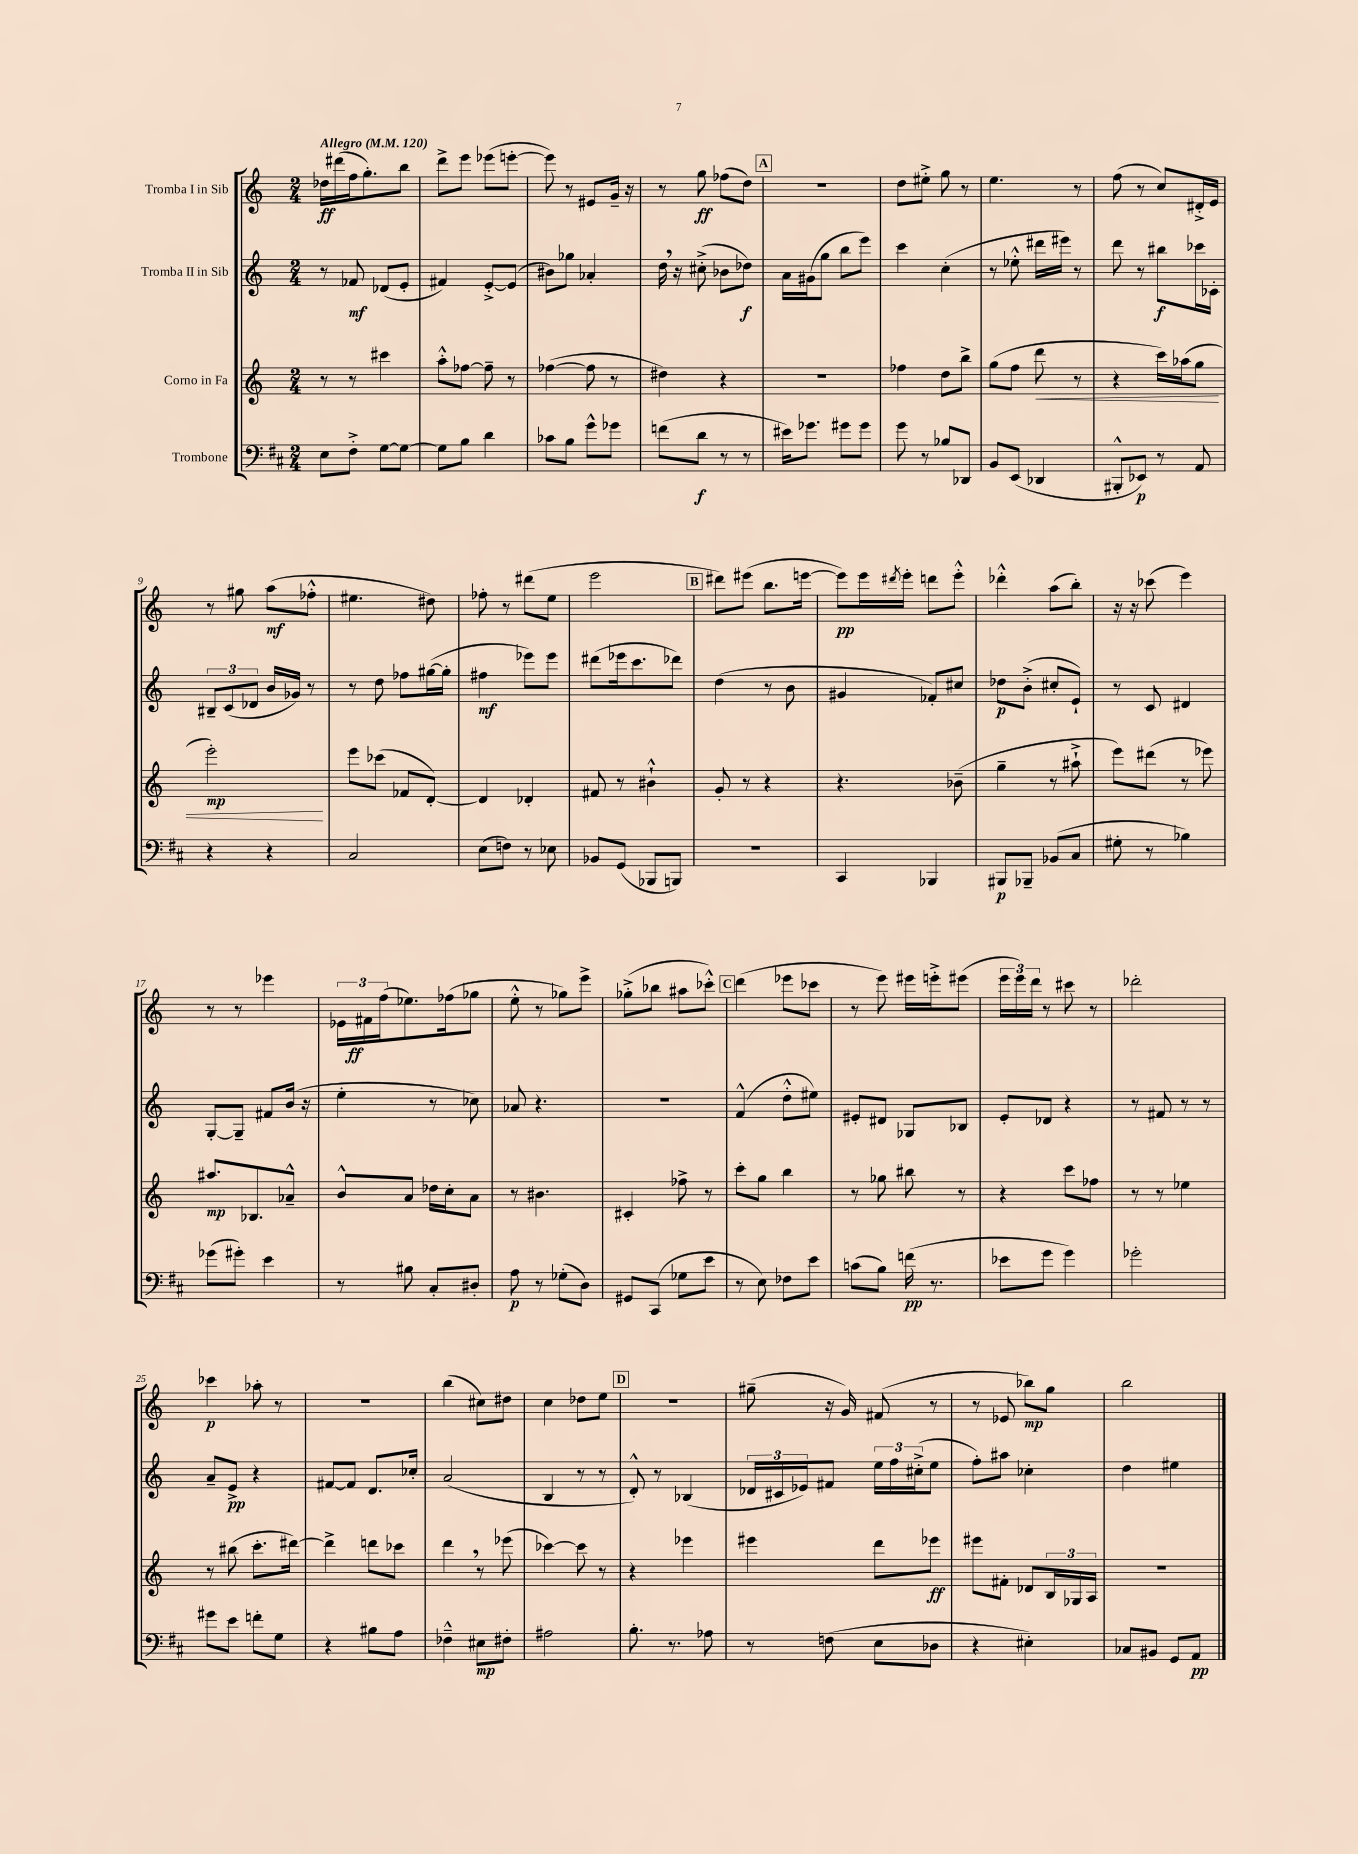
<<
\new StaffGroup <<
\new Staff = "s0" \with { instrumentName = "Tromba I in Sib" } {
    \clef treble \key c \major \numericTimeSignature \time 2/4 \tempo "Allegro" 4 = 120
    des''16\ff dis'''16( f''16 g''8.-.) b''8 |
    d'''8-> e'''8 ees'''8( e'''8~-. |
    e'''8) r8 eis'8 g'16-- r16 |
    r8 g''8\ff fes''8( d''8) |
    \mark \markup { \box "A" } R2 |
    d''8 eis''8-.-> g''8 r8 |
    e''4. r8 |
    f''8( r8 c''8) dis'16-.-> e'16 |
    r8 gis''8 a''8\mf( fes''8-.-^ |
    eis''4. dis''8) |
    fes''8-. r8 dis'''8( e''8 |
    e'''2 |
    \mark \markup { \box "B" } dis'''8) eis'''8( b''8. e'''16~ |
    e'''8\pp) e'''16 \acciaccatura { dis'''8 } e'''16-. d'''8 e'''8-.-^ |
    des'''4-.-^ a''8( b''8-.) |
    r16 r16 ces'''8( e'''4) |
    r8 r8 ees'''4 |
    \tuplet 3/2 { ees'16 fis'16\ff f''16( } ees''8.) fes''16( ges''8 |
    e''8-.-^ r8 ges''8) e'''8-> |
    ges''8-.->( bes''8 ais''8 ces'''8-.-^) |
    \mark \markup { \box "C" } d'''4( ees'''8 ces'''8 |
    r8 e'''8) eis'''16 e'''16-.-> eis'''8( |
    \tuplet 3/2 { e'''16 e'''16) d'''16 } r8 cis'''8 r8 |
    des'''2-. |
    ces'''4\p aes''8-. r8 |
    r2 |
    b''4( cis''8) dis''8 |
    c''4 des''8 e''8 |
    \mark \markup { \box "D" } R2 |
    gis''8--( r16 g'16) fis'8( r8 |
    r8 ees'8 bes''8\mp) g''8 |
    b''2 \bar "|." |
}
\new Staff = "s1" \with { instrumentName = "Tromba II in Sib" } {
    \clef treble \key c \major \numericTimeSignature \time 2/4
    r8 fes'8\mf des'8( e'8-. |
    fis'4) e'8~-.-> e'8( |
    bis'8) ges''8 aes'4-. |
    d''16 \breathe r16 cis''8-.->( bes'8 des''8\f) |
    \mark \markup { \box "A" } a'16 gis'16( g''8 b''8 e'''8) |
    c'''4 c''4-.( |
    r8 ees''8-.-^ dis'''16 eis'''16) r8 |
    d'''8 r8 bis''8\f ces'''16 ces'16-. |
    \tuplet 3/2 { bis8-- c'8( des'8 } b'16 ges'16) r8 |
    r8 d''8 fes''8 gis''16~( gis''16-. |
    fis''4\mf ees'''8) ees'''8 |
    dis'''8( ees'''16 c'''8. des'''8) |
    \mark \markup { \box "B" } d''4( r8 b'8 |
    gis'4 fes'8-.) cis''8 |
    des''8\p b'8-.->( cis''8-. e'8-!) |
    r8 c'8 dis'4 |
    g8~-. g8-- fis'8 b'16( r16 |
    e''4-. r8 ces''8) |
    aes'8 r4. |
    R2 |
    \mark \markup { \box "C" } f'4-^( d''8-.-^ eis''8) |
    eis'8-. dis'8 ges8 bes8 |
    e'8-. des'8 r4 |
    r8 fis'8 r8 r8 |
    a'8-- e'8->\pp r4 |
    fis'8~ fis'8 d'8. ces''16-. |
    a'2( |
    b4 r8 r8 |
    \mark \markup { \box "D" } d'8-.-^) r8 bes4( |
    \tuplet 3/2 { des'16 cis'16 ees'16) } fis'8 \tuplet 3/2 { e''16 f''16 cis''16-.->( } e''8 |
    f''8-.) ais''8 ces''4-. |
    d''4 eis''4 \bar "|." |
}
\new Staff = "s2" \with { instrumentName = "Corno in Fa" } {
    \clef treble \key c \major \numericTimeSignature \time 2/4
    r8 r8 cis'''4 |
    a''8-.-^ fes''8~ fes''8-- r8 |
    fes''4~( fes''8 r8 |
    dis''4) r4 |
    \mark \markup { \box "A" } R2 |
    fes''4 d''8 b''8-> |
    g''8( f''8 d'''8\< r8 |
    r4 c'''16) aes''16( g''8 |
    e'''2-.\mp\!) |
    e'''8 ces'''8( fes'8 d'8~-.) |
    d'4 des'4-. |
    fis'8 r8 bis'4-!-^ |
    \mark \markup { \box "B" } g'8-. r8 r4 |
    r4. bes'8--( |
    g''4-- r8 ais''8-!-> |
    e'''8) dis'''8( r8 ees'''8) |
    ais''8.\mp bes8. aes'8---^ |
    b'8-^ a'8 des''16 c''16-. a'8 |
    r8 bis'4. |
    cis'4-. fes''8-> r8 |
    \mark \markup { \box "C" } c'''8-. g''8 b''4 |
    r8 ges''8 bis''8 r8 |
    r4 c'''8 fes''8 |
    r8 r8 ees''4 |
    r8 bis''8( c'''8.-. dis'''16~) |
    dis'''4-> d'''8 ces'''8 |
    d'''4 \breathe r8 ees'''8( |
    ces'''4~) ces'''8 r8 |
    \mark \markup { \box "D" } r4 ees'''4 |
    eis'''4 d'''8 ees'''8\ff |
    eis'''8 fis'8-. des'8 \tuplet 3/2 { b16 ges16 a16 } |
    R2 \bar "|." |
}
\new Staff = "s3" \with { instrumentName = "Trombone" } {
    \clef bass \key d \major \numericTimeSignature \time 2/4
    e8 fis8-.-> g8~ g8~ |
    g8 b8 d'4 |
    ces'8 b8 g'8-^ ges'8 |
    f'8( d'8\f r8 r8 |
    \mark \markup { \box "A" } eis'16) ges'8. gis'8 gis'8 |
    g'8 r8 bes8 des,8 |
    b,8 e,8( des,4 |
    bis,,8-.-^ ees,8\p) r8 a,8 |
    r4 r4 |
    cis2 |
    e8( f8) r8 ees8 |
    bes,8 g,8( bes,,8 b,,8) |
    \mark \markup { \box "B" } r2 |
    cis,4 bes,,4 |
    bis,,8\p bes,,8-- bes,8( cis8 |
    gis8-. r8 bes4) |
    ges'8( gis'8-.) e'4 |
    r8 bis8 cis8-. dis8-. |
    a8\p r8 ges8-.( d8) |
    gis,8 cis,8( ges8 e'8 |
    \mark \markup { \box "C" } r8 e8) fes8 e'8 |
    c'8( b8) f'16\pp( r8. |
    ees'8 g'8 g'4) |
    ges'2-. |
    gis'8 e'8 f'8-. g8 |
    r4 bis8 a8 |
    fes4---^ eis8\mp fis8-. |
    ais2 |
    \mark \markup { \box "D" } b8.-. r8. aes8 |
    r8 f8( e8 des8 |
    r4 eis4-.) |
    ces8 bis,8 g,8 a,8\pp \bar "|." |
}
>>
>>
